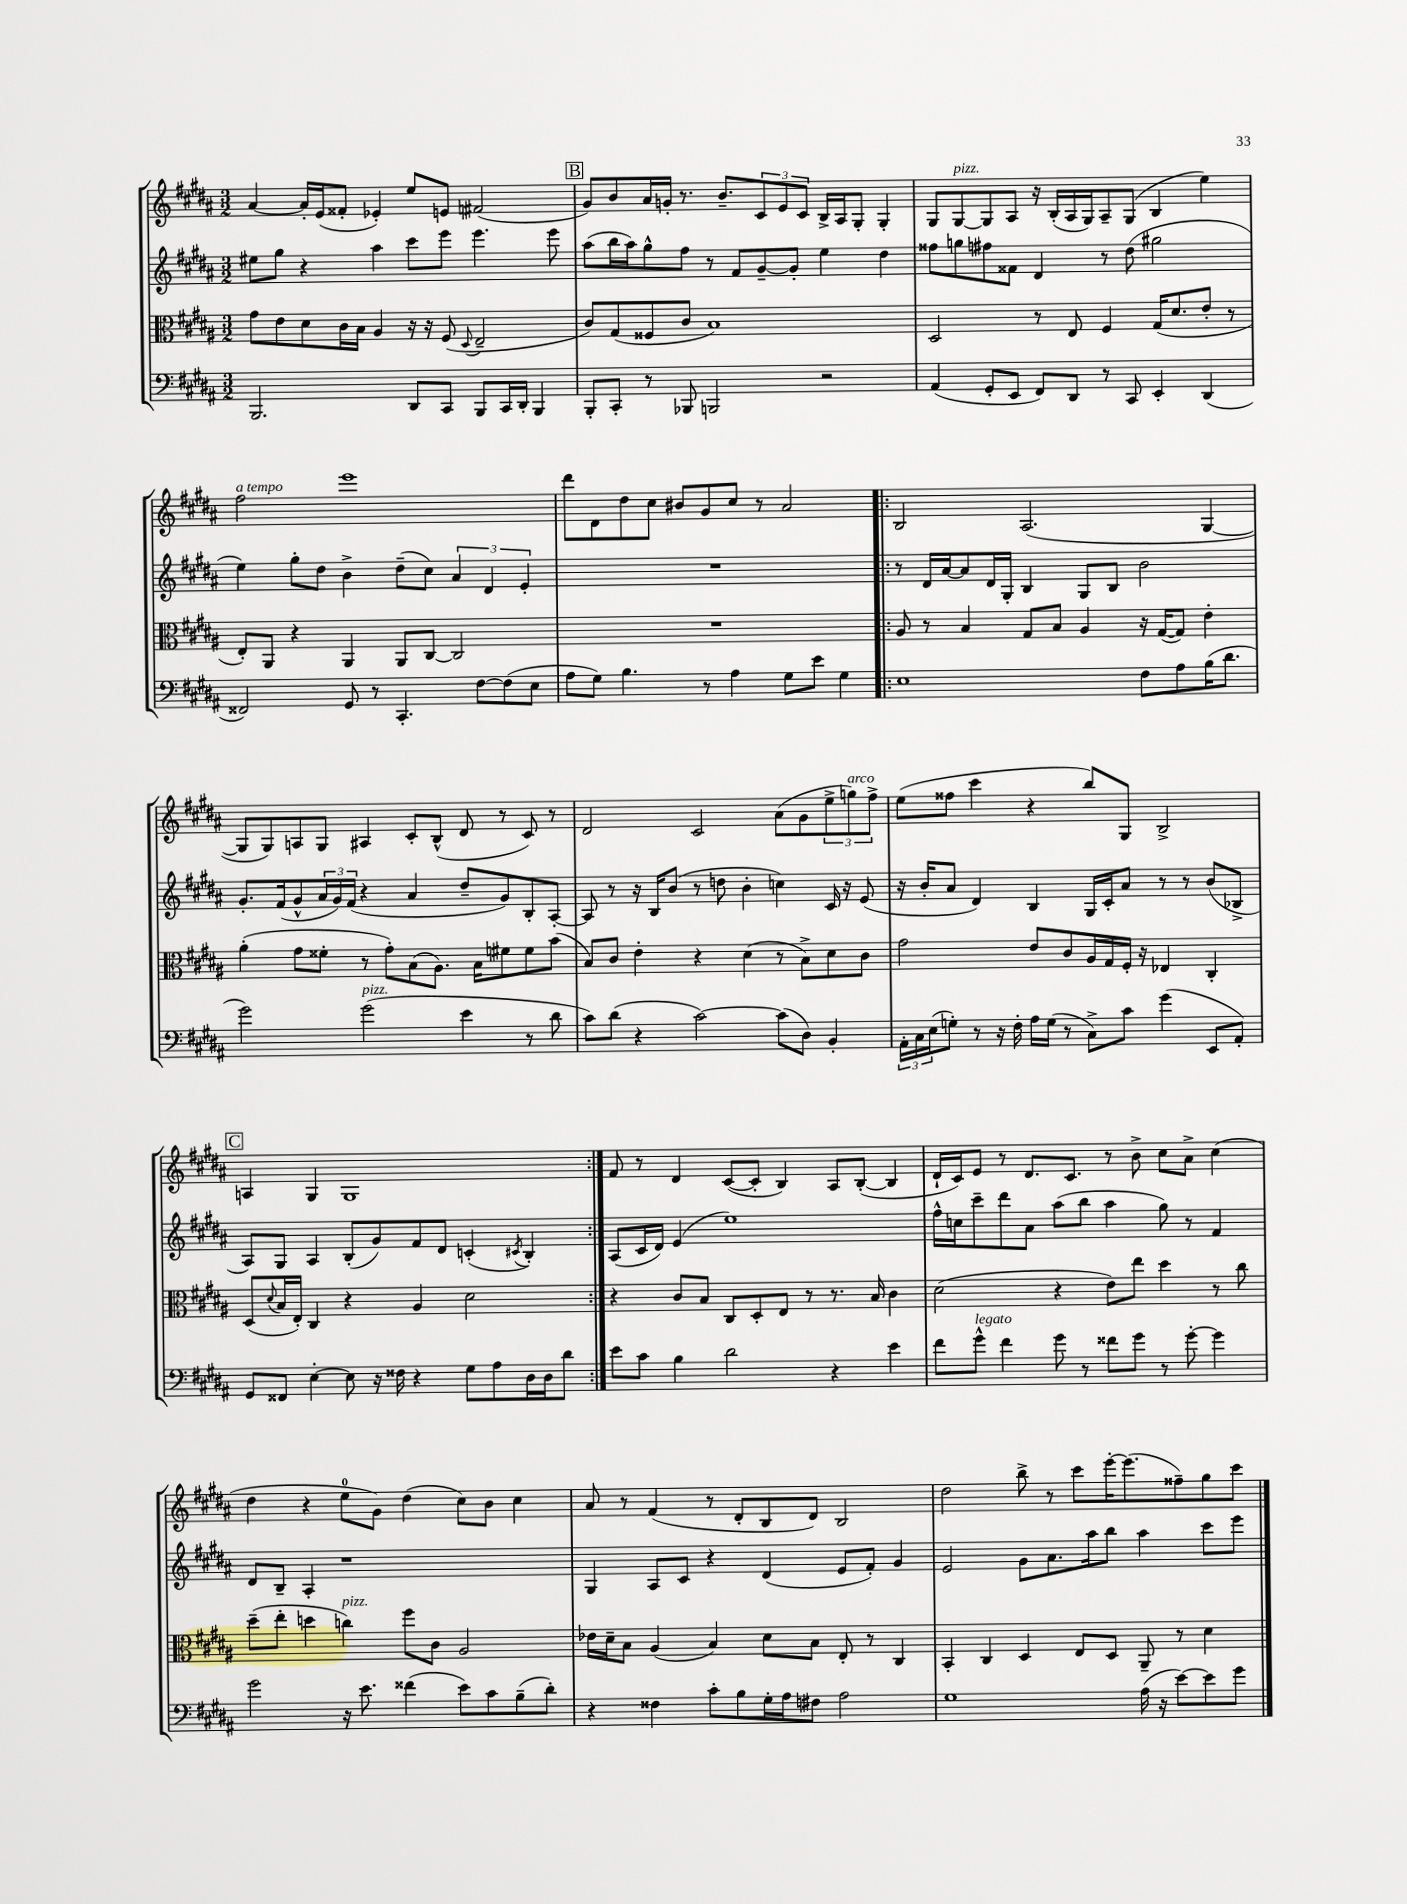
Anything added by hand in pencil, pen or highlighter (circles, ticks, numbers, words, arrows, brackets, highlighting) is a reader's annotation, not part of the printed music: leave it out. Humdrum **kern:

**kern	**kern	**kern	**kern
*part4	*part3	*part2	*part1
*staff4	*staff3	*staff2	*staff1
*clefF4	*clefC3	*clefG2	*clefG2
*k[f#c#g#d#a#]	*k[f#c#g#d#a#]	*k[f#c#g#d#a#]	*k[f#c#g#d#a#]
*M3/2	*M3/2	*M3/2	*M3/2
=66	=66	=66	=66
2.BBB/	8g#\L	8ee#X\L	[4a#/
.	8e\	8gg#\J	.
.	8d#\	4r	16a#'/LL]
.	.	.	(16e/J
.	16c#\L	.	8f##X'/J
.	16B\JJ	.	.
.	4A#/	4aa#\	4e-X'/)
8DD#/L	16r	8ccc#\L	8ee/L
.	16r	.	.
8CC#/J	(8F#/	8eee\J	8en/J
.	8qqD#/	.	.
8BBB/L	2E~/	4.eee\	(2f#X/
16CC#/L	.	.	.
16DD#'/JJ	.	.	.
4BBB/	.	.	.
.	.	8eee\	.
!!LO:REH:place=s1:t=B
=67	=67	=67	=67
8BBB'/L	8c#/L)	(8aa#\L	8g#/L)
8CC#'/J	(8G#/	16bb\L	8b/
.	.	16aa#\J)	.
8r	8F##X/	8gg#^^\	16a#/L
.	.	.	16gn'/JJ
8BBB-X/	8c#/J	8ff#\J	8.r
2BBBn/	1B)	8r	.
.	.	.	8.b~/L
.	.	8f#/L	.
.	.	[8g#~/	12c#/
.	.	.	12e/
.	.	8g#'/J]	.
.	.	.	12c#/J
2r	.	4ee\	16B^/LL
.	.	.	16A#/J
.	.	.	8G#'/J
.	.	4dd#\	4G#'/
=68	=68	=68	=68
(4AA#/	2D#/	8ff##X\L	8G#/L
!	!	!	!LO:TX:a:i:t=pizz.
.	.	8ggn\	[8G#/
8GG#'/L	.	8ff#X\	8G#/]
8EE/J	.	8f##X\J	8A#/J
8FF#/L)	8r	4d#/	16r
.	.	.	(16B'/LL
8DD#/J	8E/	.	16A#/
.	.	.	16G#/J)
8r	4F#/	8r	8A#~/
8CC#/	.	(8dd#\	(8G#/J
4EE'/	(16G#/KL	2gg#X\	4B/
.	8.d#/	.	.
(4DD#/	8e'/J	.	4ee\)
.	8r	.	.
!!LO:LB:g=z
=69	=69	=69	=69
!	!	!	!LO:TX:a:i:t=a tempo
2FF##X/)	8E'/L)	4ee\)	2ff#\
.	8AA#/J	.	.
.	4r	8gg#'\L	.
.	.	8dd#\J	.
8GG#/	4AA#/	4b^\	1eee
8r	.	.	.
4.CC#'/	8AA#/L	(8dd#~\L	.
.	[8C#/J	8cc#\J)	.
.	2C#/]	6a#/	.
[8F#\L	.	.	.
.	.	6d#/	.
(8F#\]	.	.	.
.	.	6e'/	.
8E\J	.	.	.
=70	=70	=70	=70
8A#\L	1.r	1.r	8ddd#\L
8G#\J)	.	.	8d#\
4.B\	.	.	8dd#\
.	.	.	8cc#\J
.	.	.	8b#X/L
8r	.	.	8g#/
4A#\	.	.	8cc#/J
.	.	.	8r
8G#\L	.	.	2a#/
8e\J	.	.	.
4G#\	.	.	.
=71!|:	=71!|:	=71!|:	=71!|:
1E	8A#/	8r	2B/
.	8r	16d#/LL	.
.	.	[16a#/J	.
.	4B/	8a#/]	.
.	.	16d#/L	.
.	.	16G#'/JJ	.
.	8G#/L	4B/	(2.A#/
.	8B/J	.	.
.	4A#/	8G#/L	.
.	.	8B/J	.
8F#\L	16r	2b\	.
.	([16G#/KL	.	.
8A#\	8G#/J])	.	.
(16B\K	4e'\	.	[4G#/
8.d#\J	.	.	.
!!LO:LB:g=z
=72	=72	=72	=72
2g#\)	(4a#'\	8.g#'/L	8G#/L]
.	.	.	8G#/)
.	.	(16f#/k	.
.	8g#\L	8g#^^/	8An/
.	8f##X'\J	24a#/L	8G#/J
.	.	24g#/)	.
.	.	(24f#/JJ	.
!LO:TX:a:i:t=pizz.	!	!	!
(2g#\	8r	4r	4A#X/
.	8g#'\L)	.	.
.	(8B\	4a#/	8c#'/L
.	8.A#\J)	.	(8B^^/J
4e\	.	8dd#~/L	8d#/
.	16B\KL	.	.
.	8f#X\	8g#/)	8r
8r	8f#\	8B'/	8c#/)
8d#\	(8b\J	[8A#'/J	8r
=73	=73	=73	=73
8c#\L)	8B/L)	8A#/]	2d#/
(8d#\J	8c#/J	8r	.
4r	4e'\	16r	.
.	.	16B/KL	.
.	.	(8b/J	.
[2c#\)	4r	8r	2c#/
.	.	8ddn\	.
.	(4d#\	4b'\	.
(8c#\L]	8r	4ccn\)	(8a#\L
8D#\J)	8B^\L)	.	8g#\
4BB'/	8d#\	16c#/	12ee^\
.	.	16r	.
!	!	!	!LO:TX:a:i:t=arco
.	.	.	12ggn\)
.	8c#\J	(8e/	.
.	.	.	12ff#^\J
=74	=74	=74	=74
24AA#'\LL	2g#\	16r	(8ee\L
24C#\	.	.	.
.	.	16b'/KL	.
(24E\J	.	.	.
8Gn'\J)	.	8a#/J	8ff##X\J
8r	.	4d#/)	4ccc#\
16r	.	.	.
16F#'\	.	.	.
16A#\LL	8e/L	4B/	4r
(16G\JJ	.	.	.
8r	8c#/	.	.
8C#^\L)	16A#/L	16G#/LL	8bb/L)
.	16G#/	16c#'/J	.
8c#\J	16F#'/JJ	8a#/J	8G#/J
.	16r	.	.
(4g#\	4E-X/	8r	2B^/
.	.	8r	.
8EE/L	4C#'/	(8b/L	.
8AA#'/J)	.	8B-X^/J	.
!!LO:LB:g=z
!!LO:REH:place=s1:t=C
=75	=75	=75	=75
8GG#/L	(8D#/L	8A#/L)	4An/
.	8qqd#/	.	.
8FF##X/J	16B/L	8G#/J	.
.	16E'/JJ)	.	.
[4E'\	4C#/	4A#/	4G#/
8E\]	4r	(8B'/L	1G#
16r	.	8g#/)	.
16F##X\	.	.	.
4r	4A#/	8f#/	.
.	.	8d#/J	.
8G#\L	2d#\	(4cn'/	.
8A#\	.	.	.
.	.	8qc#X/	.
16D#\L	.	4B'/)	.
16D#\J	.	.	.
8d#\J	.	.	.
=76:|!	=76:|!	=76:|!	=76:|!
8e\L	4r	(8A#/L	8f#/
8c#\J	.	16c#/L	8r
.	.	16d#/JJ)	.
4B\	8c#/L	(4e/	4d#/
.	8B/J	.	.
2d#\	8C#/L	1ee)	([8c#/L
.	8D#'/	.	8c#'/J]
.	8E/J	.	4B/)
.	8r	.	.
4r	8.r	.	8A#/L
.	.	.	([8B'/J
.	16B/	.	.
4e\	4c#\	.	4B/]
=77	=77	=77	=77
8f#\L	(2d#\	16ff#^^\LL	16d#`/LL
.	.	16ccn\J	16c#/J)
!LO:TX:a:i:t=legato	!	!	!
8g#^^\J	.	8ccc#~\	8e/J
4f#\	.	8ddd#\	8r
.	.	8a#\J	8.d#/L
8g#\	4r	(8aa#\L	.
.	.	.	8.c#/J
8r	.	8bb\J	.
8f##X\L	8e\L)	4aa#\	8r
8g#\J	8ee\J	.	8b^\
8r	4dd#\	8gg#\)	8cc#\L
[8g#'\	.	8r	8a#^\J
4g#\]	8r	4f#/	(4cc#\
.	8cc#\	.	.
!!LO:LB:g=z
=78	=78	=78	=78
2g#\	(8dd#~\L	8d#/L	4dd#\
.	8ee'\J	8B~/J	.
.	4ddn\	4A#'/	4r
!	!LO:TX:a:i:t=pizz.	!	!
16r	4ccn\)	1r	8ee\L
8.e\	.	.	.
.	.	.	8g#\J)
(4f##X\	8ff#\L	.	(4dd#\
.	8c#\J	.	.
8e\L)	2A#/	.	8cc#\L)
8c#\	.	.	8b\J
(8B~\	.	.	4cc#\
8d#'\J)	.	.	.
=79	=79	=79	=79
4r	16e-X\LL	4G#/	8a#/
.	16d#~\J	.	.
.	8B\J	.	8r
4F##X\	(4A#/	8A#/L	(4f#/
.	.	8c#/J	.
8c#'\L	4B/)	4r	8r
8B\	.	.	8d#'/L
16G#'\L	8d#\L	(4d#/	8B/
16A#\J	.	.	.
8F#X\J	8B\J	.	8d#/J)
2A#\	8E'/	8e/L	2B/
.	8r	8f#'/J)	.
.	4C#/	4g#/	.
=80	=80	=80	=80
1G#	4BB'/	2e/	2dd#\
.	4C#/	.	.
.	4D#/	8g#\L	8bb^\
.	.	8.a#\	8r
.	8E/L	.	8ccc#\L
.	.	16aa#\k	.
.	8D#/J	8bb\J	[16eee'\K
.	.	.	(8.eee\]
(16A#\	8AA#~/	4aa#\	.
16r	.	.	.
[8e\L)	8r	.	8ff##X~\)
8e\]	4d#\	8ccc#\L	8gg#\
8g#\J	.	8eee\J	8ccc#\J
==	==	==	==
*-	*-	*-	*-
